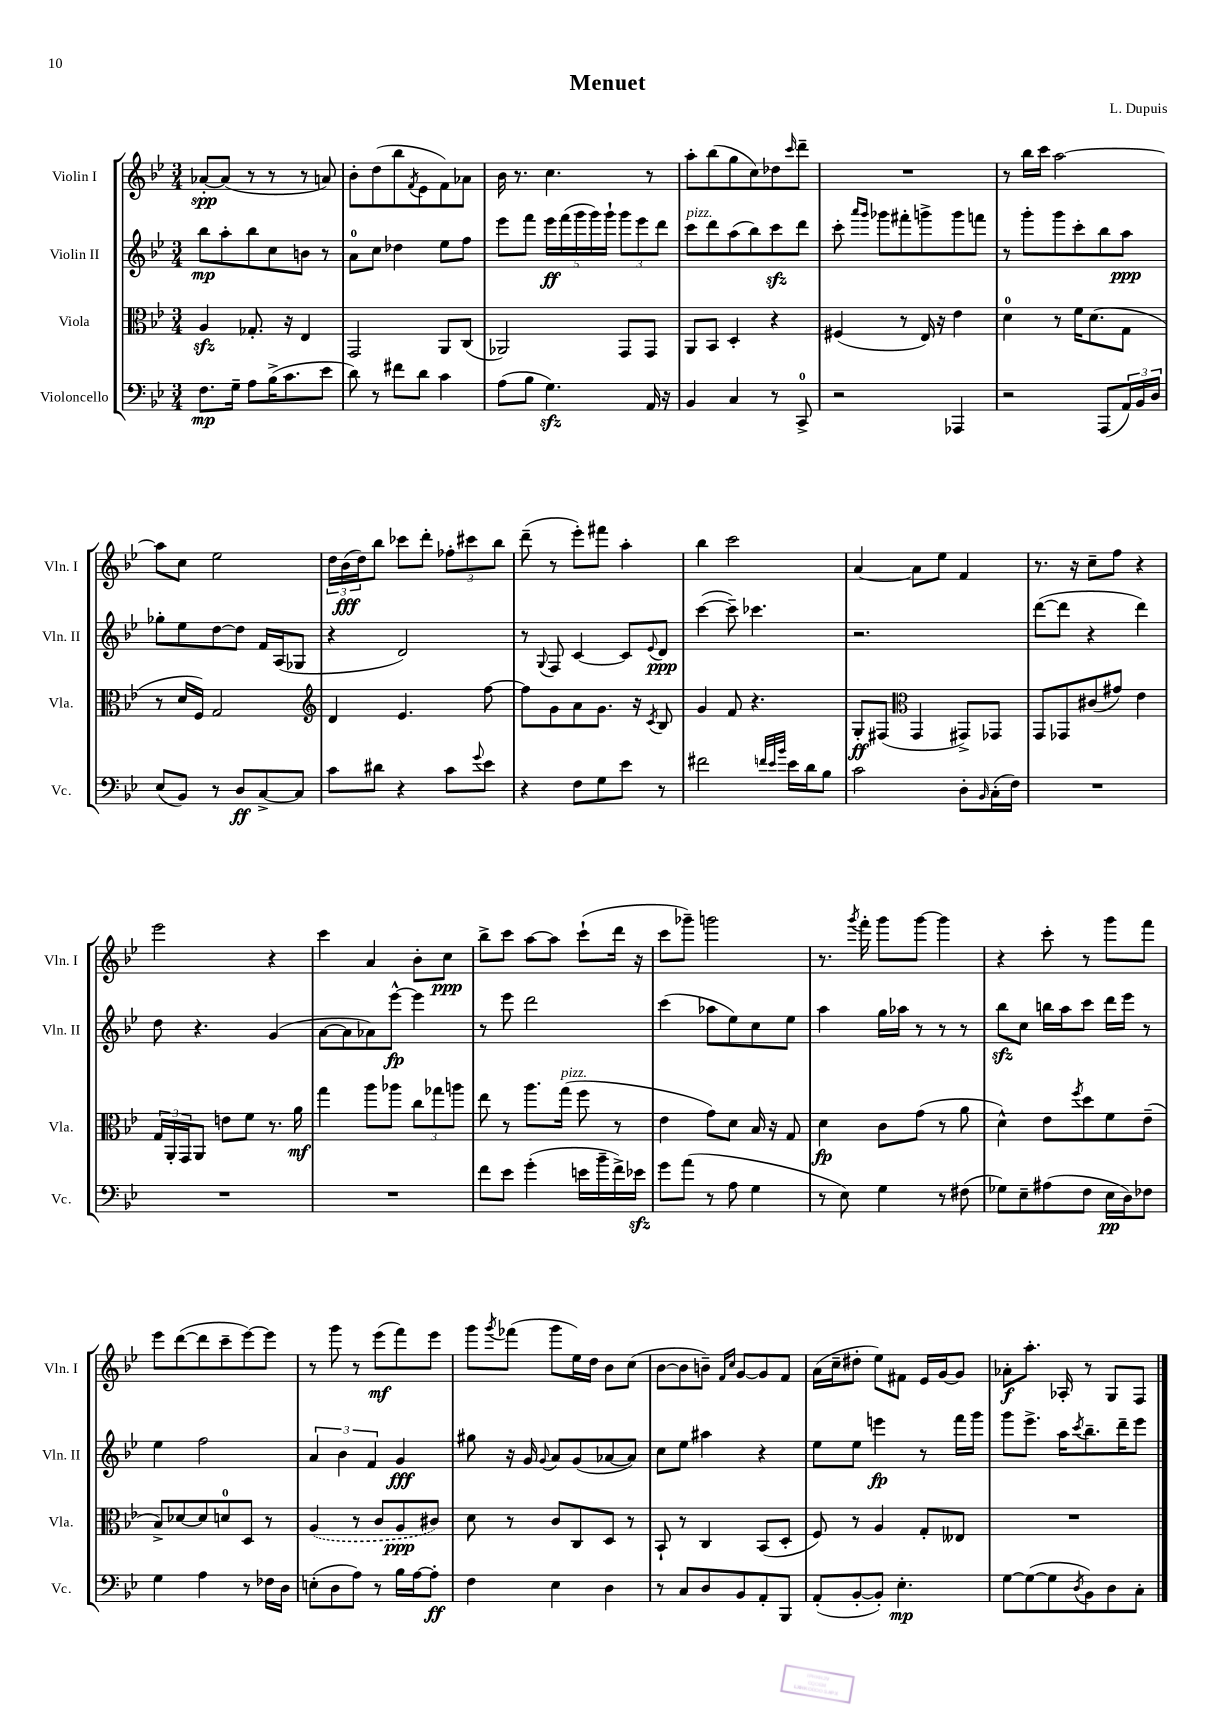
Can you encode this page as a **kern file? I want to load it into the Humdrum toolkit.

**kern	**dynam	**kern	**dynam	**kern	**dynam	**kern	**dynam
*part4	*part4	*part3	*part3	*part2	*part2	*part1	*part1
*staff4	*staff4	*staff3	*staff3	*staff2	*staff2	*staff1	*staff1
*I"Violoncello	*	*I"Viola	*	*I"Violin II	*	*I"Violin I	*
*I'Vc.	*	*I'Vla.	*	*I'Vln. II	*	*I'Vln. I	*
*clefF4	*	*clefC3	*	*clefG2	*	*clefG2	*
*k[b-e-]	*	*k[b-e-]	*	*k[b-e-]	*	*k[b-e-]	*
*M3/4	*	*M3/4	*	*M3/4	*	*M3/4	*
=1	=1	=1	=1	=1	=1	=1	=1
8.F\L	mp	4Azz/	.	8bb-\L	mp	[8a-X'/L	spp
.	.	.	.	8aa'\	.	(8a-/J]	.
16G~\Jk	.	.	.	.	.	.	.
8A\L	.	8.G-X'/	.	8bb-\	.	8r	.
(16B-^\K	.	.	.	8cc\	.	8r	.
8.c\	.	16r	.	.	.	.	.
.	.	4E-/	.	8bn\J	.	8r	.
8e-\J	.	.	.	8r	.	8an/)	.
=2	=2	=2	=2	=2	=2	=2	=2
8d\)	.	2GG/	.	8a\L	.	8b-'\L	.
8r	.	.	.	8cc\J	.	(8dd\	.
8f#X\L	.	.	.	4dd-X\	.	8bb-\	.
.	.	.	.	.	.	8qf/	.
8d\J	.	.	.	.	.	8e-\	.
4c\	.	8AA/L	.	8ee-\L	.	8f\)	.
.	.	(8C/J	.	8ff\J	.	8a-X\J	.
=3	=3	=3	=3	=3	=3	=3	=3
(8A\L	.	2AA-X/)	.	8eee-\L	.	16b-\	.
.	.	.	.	.	.	8.r	.
8B-\J	.	.	.	8fff\J	.	.	.
4.Gzz\)	.	.	.	20eee-\LL	ff	4.cc\	.
.	.	.	.	(20fff\	.	.	.
.	.	.	.	20ggg\	.	.	.
.	.	.	.	20ggg\)	.	.	.
.	.	.	.	20ggg`\JJ	.	.	.
.	.	8GG/L	.	12ggg\L	.	.	.
.	.	.	.	12eee-\	.	.	.
16AA/	.	8GG/J	.	.	.	8r	.
.	.	.	.	12ddd\J	.	.	.
16r	.	.	.	.	.	.	.
=4	=4	=4	=4	=4	=4	=4	=4
!	!	!	!	!LO:TX:a:i:t=pizz.	!	!	!
4BB-/	.	8AA/L	.	8ccc\L	.	8aa'\L	.
.	.	8BB-/J	.	8ddd\	.	(8bb-\	.
4C/	.	4D'/	.	(8aa\	.	8gg\	.
.	.	.	.	8bb-\)	.	8cc\)	.
8r	.	4r	.	8ccczz\	.	8dd-X\	.
.	.	.	.	.	.	16qqccc/	.
8CC^/	.	.	.	8ddd\J	.	8ddd~\J	.
=5	=5	=5	=5	=5	=5	=5	=5
2r	.	(4F#X/	.	8ccc'\	.	2.r	.
.	.	.	.	16qqaaa/LL	.	.	.
.	.	.	.	16qqggg/JJ	.	.	.
.	.	.	.	8ggg-X\L	.	.	.
.	.	8r	.	8fff#X'\	.	.	.
.	.	16E-/)	.	8gggn^\	.	.	.
.	.	16r	.	.	.	.	.
4AAA-X/	.	4e-\	.	8ggg\	.	.	.
.	.	.	.	8fffn\J	.	.	.
=6	=6	=6	=6	=6	=6	=6	=6
2r	.	4d\	.	8r	.	8r	.
.	.	.	.	8ggg'\L	.	16bb-\LL	.
.	.	.	.	.	.	16ccc\JJ	.
.	.	8r	.	8ggg\	.	[2aa\	.
.	.	16f\KL	.	8ccc'\	.	.	.
.	.	(8.d\	.	.	.	.	.
(8AAA/L	.	.	.	8bb-\	.	.	.
24AA/L)	.	8G\J	.	8aa\J	ppp	.	.
24BB-/	.	.	.	.	.	.	.
24D/JJ	.	.	.	.	.	.	.
!!LO:LB:g=z
=7	=7	=7	=7	=7	=7	=7	=7
(8E-/L	.	8r	.	8gg-X'\L	.	8aa\L]	.
8BB-/J)	.	16d/LL	.	8ee-\	.	8cc\J	.
.	.	16F/JJ)	.	.	.	.	.
8r	.	2G/	.	[8dd\	.	2ee-\	.
8D/L	ff	.	.	8dd\J]	.	.	.
[8C^/	.	.	.	16f/LL	.	.	.
.	.	.	.	(16A/J	.	.	.
8C/J]	.	.	.	8G-X/J	.	.	.
=8	=8	=8	=8	=8	=8	=8	=8
*	*	*clefG2	*	*	*	*	*
8c\L	.	4d/	.	4r	.	24dd\LL	.
.	.	.	.	.	.	(24b-\	fff
.	.	.	.	.	.	24dd\J)	.
8d#X\J	.	.	.	.	.	8bb-\J	.
4r	.	4.e-/	.	2d/)	.	8ccc-X\L	.
.	.	.	.	.	.	8ddd'\J	.
8c\L	.	.	.	.	.	12ff-X'\L	.
.	.	.	.	.	.	12ccc#X\	.
8qqg/	.	.	.	.	.	.	.
8e-\J	.	[8ff\	.	.	.	.	.
.	.	.	.	.	.	12bb-\J	.
=9	=9	=9	=9	=9	=9	=9	=9
4r	.	8ff\L]	.	8r	.	(8ddd~\	.
.	.	.	.	8qqG/	.	.	.
.	.	8g\	.	8F/	.	8r	.
8F\L	.	8a\	.	[4c/	.	8eee-'\L)	.
8G\	.	8.g\J	.	.	.	8fff#X\J	.
8e-\J	.	.	.	8c/L]	.	4aa'\	.
.	.	16r	.	.	.	.	.
.	.	8qc/	.	8qqe-/	.	.	.
8r	.	8B-/	.	8d/J	ppp	.	.
=10	=10	=10	=10	=10	=10	=10	=10
2f#X\	.	4g/	.	([4ccc\	.	4bb-\	.
.	.	8f/	.	8ccc~\])	.	2ccc\	.
.	.	4.r	.	4.ccc-X\	.	.	.
32qqfn/LLL	.	.	.	.	.	.	.
32qqe-/	.	.	.	.	.	.	.
32qqb-/JJJ	.	.	.	.	.	.	.
16e-\LL	.	.	.	.	.	.	.
16d\J	.	.	.	.	.	.	.
8B-\J	.	.	.	.	.	.	.
=11	=11	=11	=11	=11	=11	=11	=11
2c\	.	8G'/L	ff	2.r	.	[4a/	.
.	.	(8F#X/J	.	.	.	.	.
*	*	*clefC3	*	*	*	*	*
.	.	4GG/	.	.	.	8a\L]	.
.	.	.	.	.	.	8ee-\J	.
8D'\L	.	8GG#X^/L)	.	.	.	4f/	.
16qqBB-/	.	.	.	.	.	.	.
(16C'\L	.	8GG-X/J	.	.	.	.	.
16F\JJ)	.	.	.	.	.	.	.
=12	=12	=12	=12	=12	=12	=12	=12
2.r	.	8GG/L	.	([8ddd\L	.	8.r	.
.	.	8GG-X/	.	8ddd\J]	.	.	.
.	.	.	.	.	.	16r	.
.	.	(8c#X/	.	4r	.	8cc~\L	.
.	.	8g#X/J)	.	.	.	8ff\J	.
.	.	4e-\	.	4ddd\)	.	4r	.
!!LO:LB:g=z
=13	=13	=13	=13	=13	=13	=13	=13
2.r	.	24G/LL	.	8dd\	.	2eee-\	.
.	.	24AA'/	.	.	.	.	.
.	.	24GG/J	.	.	.	.	.
.	.	8AA/J	.	4.r	.	.	.
.	.	8en\L	.	.	.	.	.
.	.	8f\J	.	.	.	.	.
.	.	8.r	.	(4g/	.	4r	.
.	.	16a\	mf	.	.	.	.
=14	=14	=14	=14	=14	=14	=14	=14
2.r	.	4gg\	.	[8a\L	.	4ccc\	.
.	.	.	.	8a\]	.	.	.
.	.	8aa\L	.	8a-X\)	.	4a/	.
.	.	8aa-X\J	.	[8eee-^^\J	fp	.	.
.	.	12cc\L	.	4eee-\]	.	8b-'\L	.
.	.	12gg-X\	.	.	.	.	.
.	.	.	.	.	.	8cc\J	ppp
.	.	12aan\J	.	.	.	.	.
=15	=15	=15	=15	=15	=15	=15	=15
8f\L	.	8ee-\	.	8r	.	8bb-^\L	.
8e-\J	.	8r	.	8eee-\	.	8ccc\J	.
(4g'\	.	8.aa\L	.	2ddd\	.	[8aa\L	.
.	.	.	.	.	.	8aa\J]	.
!	!	!LO:TX:a:i:t=pizz.	!	!	!	!	!
.	.	(16gg\Jk	.	.	.	.	.
16en\LL	.	8ff\	.	.	.	(8ccc`\L	.
16b-~\	.	.	.	.	.	.	.
16f^\)	.	8r	.	.	.	16ddd\Jk	.
16e-Xzz\JJ	.	.	.	.	.	16r	.
=16	=16	=16	=16	=16	=16	=16	=16
8g\L	.	4e-\	.	(4ccc\	.	8ccc\L	.
(8a\J	.	.	.	.	.	8ggg-X~\J)	.
8r	.	8g\L)	.	8aa-X\L	.	2gggn\	.
8A\	.	8d\J	.	8ee-\)	.	.	.
4G\	.	16B-/	.	8cc\	.	.	.
.	.	16r	.	.	.	.	.
.	.	8G/	.	8ee-\J	.	.	.
=17	=17	=17	=17	=17	=17	=17	=17
8r	.	4d\	fp	4aa\	.	8.r	.
8E-\)	.	.	.	.	.	.	.
.	.	.	.	.	.	8qggg/	.
.	.	.	.	.	.	16fff'\	.
4G\	.	8c\L	.	16gg\LL	.	8ggg\L	.
.	.	.	.	16aa-X\JJ	.	.	.
.	.	(8g\J	.	8r	.	[8ggg\J	.
8r	.	8r	.	8r	.	4ggg\]	.
(8F#X\	.	8a\	.	8r	.	.	.
=18	=18	=18	=18	=18	=18	=18	=18
8G-X\L)	.	4d^^\)	.	8bb-zz\L	.	4r	.
8E-~\	.	.	.	8cc\J	.	.	.
(8A#X\	.	8e-\L	.	16bbn\LL	.	8ccc'\	.
.	.	.	.	16aa\J	.	.	.
.	.	8qff/	.	.	.	.	.
8F\J	.	8dd\	.	8ccc\J	.	8r	.
16E-\LL	pp	8f\	.	16ddd\LL	.	8ggg\L	.
16D\J)	.	.	.	16eee-\JJ	.	.	.
8F-X\J	.	(8e-~\J	.	8r	.	8fff\J	.
!!LO:LB:g=z
=19	=19	=19	=19	=19	=19	=19	=19
4G\	.	8B-^/L)	.	4ee-\	.	8eee-\L	.
.	.	[8d-X/	.	.	.	([8ddd\	.
4A\	.	8d-/]	.	2ff\	.	8ddd\]	.
.	.	8dn/	.	.	.	8ccc~\	.
8r	.	8D/J	.	.	.	[8eee-\)	.
16F-X\LL	.	8r	.	.	.	8eee-\J]	.
16D\JJ	.	.	.	.	.	.	.
=20	=20	=20	=20	=20	=20	=20	=20
(8En'\L	.	(4A/	.	6a/	.	8r	.
8D\	.	.	.	.	.	8ggg\	.
.	.	.	.	6b-\	.	.	.
8A\J)	.	8r	.	.	.	8r	.
.	.	.	.	6f/	.	.	.
8r	.	8c/L	.	.	.	(8eee-\L	mf
16B-\LL	.	8A/	ppp	4g/	fff	8fff\)	.
[16A\J	.	.	.	.	.	.	.
8A'\J]	ff	8c#X/J)	.	.	.	8eee-\J	.
=21	=21	=21	=21	=21	=21	=21	=21
4F\	.	8d\	.	8gg#X\	.	8ggg\L	.
.	.	.	.	.	.	8qggg/	.
.	.	8r	.	16r	.	(8fff-X\J	.
.	.	.	.	16g/	.	.	.
.	.	.	.	8qqg/	.	.	.
4E-\	.	8c/L	.	8a/L	.	8ggg\L	.
.	.	8C/	.	(8g/	.	16ee-\L)	.
.	.	.	.	.	.	16dd\JJ	.
4D\	.	8D/J	.	[8a-X/	.	8b-\L	.
.	.	8r	.	8a-/J])	.	(8cc\J	.
=22	=22	=22	=22	=22	=22	=22	=22
8r	.	8BB-`/	.	8cc\L	.	[8b-\L	.
8C/L	.	8r	.	8ee-\J	.	8b-\]	.
8D/	.	4C/	.	4aa#X\	.	8bn~\J)	.
.	.	.	.	.	.	16qqf/LL	.
.	.	.	.	.	.	16qqcc/JJ	.
8BB-/	.	.	.	.	.	[8g/L	.
8AA'/	.	(8BB-/L	.	4r	.	8g/]	.
8BBB-/J	.	8D'/J	.	.	.	8f/J	.
=23	=23	=23	=23	=23	=23	=23	=23
(8AA'/L	.	8F/)	.	8ee-\L	.	(16a\LL	.
.	.	.	.	.	.	16cc~\J	.
[8BB-'/	.	8r	.	8ee-\J	.	8dd#X'\J	.
8BB-'/J])	.	4A/	.	4eeen\	fp	8ee-\L)	.
4.E-'\	mp	.	.	.	.	8f#X\J	.
.	.	8G'/L	.	8r	.	16e-/LL	.
.	.	.	.	.	.	[16g/J	.
.	.	8E--X/J	.	16fff\LL	.	8g/J]	.
.	.	.	.	16ggg\JJ	.	.	.
=24	=24	=24	=24	=24	=24	=24	=24
[8G\L	.	2.r	.	8ggg\L	.	8a-X'\L	f
(8G\_	.	.	.	8.eee-^\J	.	8.aa'\J	.
8G\]	.	.	.	.	.	.	.
.	.	.	.	16aa\KL	.	16A-X'/	.
8qD/	.	.	.	8qccc/	.	.	.
8BB-\)	.	.	.	8.bb-~\	.	8r	.
8D\	.	.	.	.	.	8G/L	.
.	.	.	.	16ddd~\K	.	.	.
8C'\J	.	.	.	8eee-\J	.	8F/J	.
==	==	==	==	==	==	==	==
*-	*-	*-	*-	*-	*-	*-	*-
